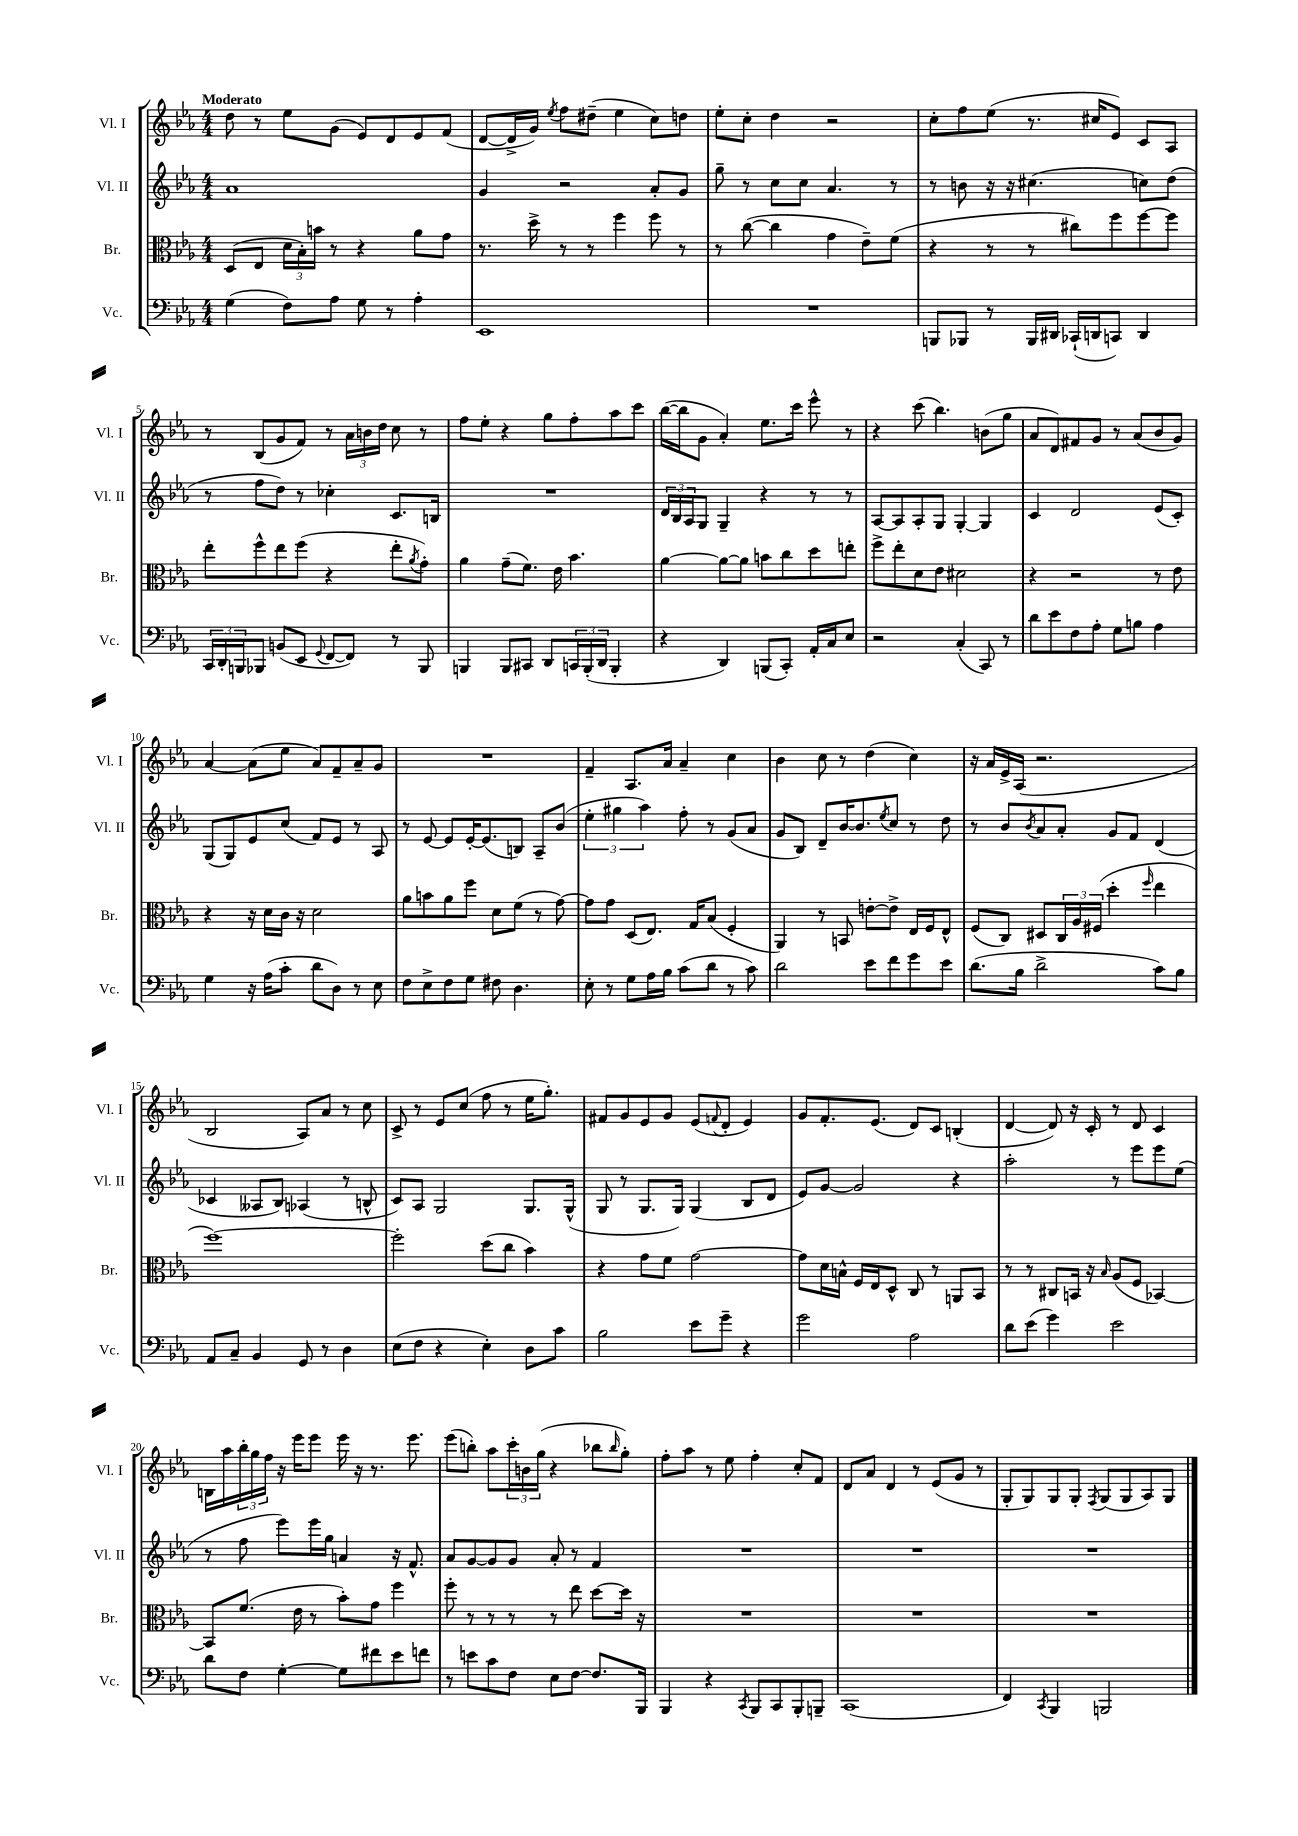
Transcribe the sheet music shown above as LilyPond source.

<<
\new StaffGroup <<
\new Staff = "s0" \with { instrumentName = "Vl. I" shortInstrumentName = "Vl. I" } {
    \clef treble \key ees \major \numericTimeSignature \time 4/4 \tempo "Moderato"
    d''8 r8 ees''8 g'8( ees'8) d'8 ees'8 f'8( |
    d'8~ d'16-> g'16) \acciaccatura { ees''8 } f''8 dis''8--( ees''4 c''8) d''8 |
    ees''8-. c''8-. d''4 r2 |
    c''8-. f''8 ees''8( r8. cis''16 ees'8) c'8 aes8 |
    r8 bes8( g'8 f'8) r8 \tuplet 3/2 { aes'16 b'16 d''16 } c''8 r8 |
    f''8 ees''8-. r4 g''8 f''8-. aes''8 c'''8 |
    bes''16~( bes''16 g'8 aes'4-.) ees''8. c'''16 ees'''8-^ r8 |
    r4 c'''8( bes''4.) b'8( g''8 |
    aes'8 d'8) fis'8 g'8 r8 aes'8( bes'8 g'8) |
    aes'4~ aes'8( ees''8 aes'8) f'8-- aes'8-- g'8 |
    R1 |
    f'4-- aes8. aes'16 aes'4-- c''4 |
    bes'4 c''8 r8 d''4( c''4) |
    r16 aes'16 ees'16-> aes16( r2. |
    bes2 aes8) aes'8 r8 c''8 |
    c'8-> r8 ees'8 c''8( f''8 r8 ees''16 g''8.-.) |
    fis'8 g'8 ees'8 g'8 ees'8( \appoggiatura { f'8 } d'8-. ees'4) |
    g'8 f'8.-. ees'8.( d'8) c'8 b4-.( |
    d'4~ d'8) r16 c'16-. r8 d'8 c'4 |
    b16 aes''16 \tuplet 3/2 { bes''16-. g''16 f''16 } r16 ees'''16 ees'''8 ees'''16 r16 r8. ees'''8. |
    ees'''8( b''8-.) aes''8 \tuplet 3/2 { c'''16-. b'16 g''16( } r4 bes''8 \grace { bes''16 } g''8-.) |
    f''8-. aes''8 r8 ees''8 f''4-. c''8-. f'8 |
    d'8 aes'8 d'4 r8 ees'8( g'8 r8 |
    g8-. g8) g8 g8-. \acciaccatura { f8 } g8( g8 aes8) g8 \bar "|." |
}
\new Staff = "s1" \with { instrumentName = "Vl. II" shortInstrumentName = "Vl. II" } {
    \clef treble \key ees \major \numericTimeSignature \time 4/4
    aes'1 |
    g'4 r2 aes'8-. g'8 |
    g''8-- r8 c''8 c''8 aes'4. r8 |
    r8 b'8 r16 r16 cis''4.( c''8) d''8( |
    r8 f''8 d''8) r8 ces''4-. c'8. b16 |
    R1 |
    \tuplet 3/2 { d'16 bes16 aes16 } g8 g4-- r4 r8 r8 |
    aes8~ aes8 aes8-. g8 g4~-. g4 |
    c'4 d'2 ees'8( c'8-.) |
    g8( g8) ees'8 c''8( f'8) ees'8 r8 aes8 |
    r8 ees'8~ ees'8 ees'16~-. ees'8.( b8) aes8-- bes'8( |
    \tuplet 3/2 { ees''4-. gis''4 aes''4) } f''8-. r8 g'8( aes'8 |
    g'8 bes8) d'8-- bes'16~ bes'8. \acciaccatura { ees''8 } c''8 r8 d''8 |
    r8 bes'8 \acciaccatura { bes'8 } aes'8 aes'8-. g'8 f'8 d'4( |
    ces'4 aeses8 bes8) aes4( r8 b8-^ |
    c'8) aes8 g2 g8. g16-^( |
    g8 r8 g8. g16) g4( bes8 d'8 |
    ees'8) g'8~ g'2 r4 |
    aes''2-. r8 ees'''8 ees'''8 ees''8( |
    r8 f''8 ees'''8) ees'''16 g''16 a'4 r16 f'8.-^ |
    aes'8 g'8~ g'8 g'8 aes'8-. r8 f'4 |
    R1 |
    R1 |
    R1 \bar "|." |
}
\new Staff = "s2" \with { instrumentName = "Br." shortInstrumentName = "Br." } {
    \clef alto \key ees \major \numericTimeSignature \time 4/4
    d8( ees8 \tuplet 3/2 { d'16 bes16-.) b'16 } r8 r4 aes'8 g'8 |
    r8. d''16-> r8 r8 f''4 f''8 r8 |
    r8 c''8~( c''4 g'4 ees'8--) f'8( |
    r4 r8 r8 cis''8) f''8 f''8~ f''8 |
    ees''8-. f''8-^ ees''8 f''8( r4 ees''8-. \acciaccatura { aes'8 } g'8-.) |
    aes'4 g'8--( f'8.) ees'16 bes'4. |
    aes'4~ aes'8~ aes'8 b'8 c''8 d''8 e''8-. |
    f''8-> ees''8-. d'8 ees'8 dis'2 |
    r4 r2 r8 ees'8 |
    r4 r16 d'16 c'16 r16 d'2 |
    aes'8 b'8 aes'8 f''8 d'8 f'8( r8 g'8~) |
    g'8 g'8 d8( ees8.) g16 bes8( f4-. |
    aes,4) r8 b,8 e'8~-. e'8-> ees16 f16 ees8-^ |
    f8( c8) dis8 \tuplet 3/2 { c16 aes16 fis16( } d''4-. \grace { f''16 } ees''4 |
    f''1~) |
    f''2-. d''8( c''8 bes'4) |
    r4 g'8 f'8 g'2~ |
    g'8 d'16 b16-^ f16 ees16 d8-^ c8 r8 a,8 bes,8 |
    r8 r8 cis8 b,16 r16 \grace { bes16 } aes8( f8 bes,4~) |
    bes,8 f'8.( ees'16 r8 bes'8-.) g'8 f''4 |
    f''8-. r8 r8 r8 r8 ees''8 d''8~ d''16 r16 |
    R1 |
    R1 |
    R1 \bar "|." |
}
\new Staff = "s3" \with { instrumentName = "Vc." shortInstrumentName = "Vc." } {
    \clef bass \key ees \major \numericTimeSignature \time 4/4
    g4( f8) aes8 g8 r8 aes4-. |
    ees,1 |
    R1 |
    b,,8 bes,,8 r8 bes,,16 dis,16 ces,16-!( d,16 c,8) d,4 |
    \tuplet 3/2 { c,16 d,16-. b,,16 } bes,,8 b,8( ees,8 \appoggiatura { g,8 } f,8~ f,8) r8 bes,,8 |
    b,,4 b,,8 cis,8 d,8 \tuplet 3/2 { c,16 b,,16-.( d,16 } b,,4-. |
    r4 d,4) b,,8( c,8-.) aes,16-. c16 ees8 |
    r2 c4-.( c,8) r8 |
    d'8 ees'8 f8 aes8-. g8 b8 aes4 |
    g4 r16 aes16( c'8-. d'8 d8) r8 ees8 |
    f8 ees8-> f8 g8 fis8 d4. |
    ees8-. r8 g8 aes16 bes16 c'8( d'8 r8 c'8) |
    d'2 ees'8 f'8 g'8 ees'8 |
    d'8.( bes16 d'2-> c'8) bes8 |
    aes,8 c8-- bes,4 g,8 r8 d4 |
    ees8( f8 r4 ees4-.) d8 c'8 |
    bes2 ees'8 g'8-- r4 |
    g'2 aes2 |
    d'8 ees'8( g'4) ees'2 |
    d'8 f8 g4~-. g8 fis'8 ees'8 f'8 |
    r8 e'8 c'8 f8 ees8 f8~ f8. bes,,16 |
    bes,,4 r4 \acciaccatura { c,8 } bes,,8 c,8 bes,,8-. b,,8-- |
    c,1( |
    f,4) \acciaccatura { c,8 } bes,,4 b,,2 \bar "|." |
}
>>
>>
